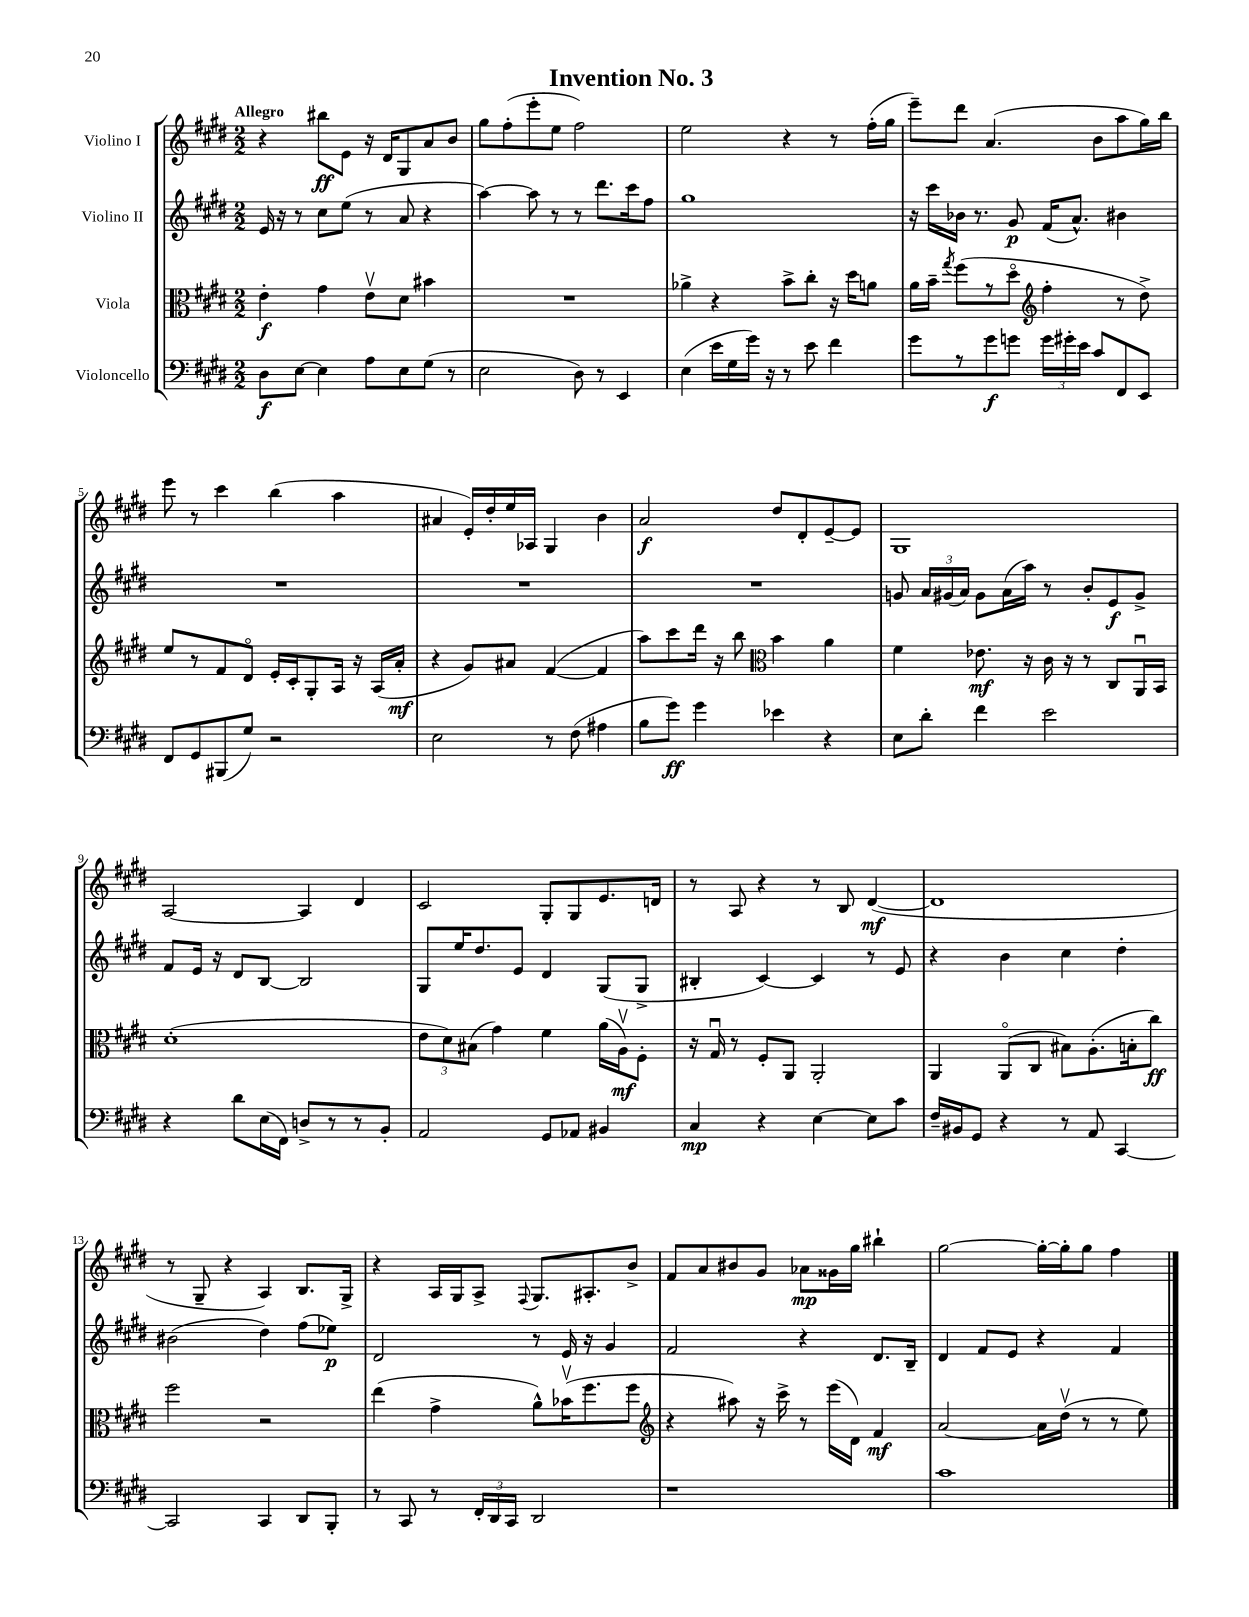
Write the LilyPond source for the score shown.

\header { title = "Invention No. 3" }
<<
\new StaffGroup <<
\new Staff = "s0" \with { instrumentName = "Violino I" } {
    \clef treble \key e \major \numericTimeSignature \time 2/2 \tempo "Allegro"
    \autoBeamOff r4 bis''8[\ff e'8] r16 dis'16[ gis8 a'8 b'8] |
    gis''8[ fis''8-.( e'''8-. e''8] fis''2) |
    e''2 r4 r8 fis''16[-.( gis''16] |
    e'''8[--) dis'''8] a'4.( b'8[ a''8 gis''16) b''16] |
    e'''8 r8 cis'''4 b''4( a''4 |
    ais'4 e'16[-.) dis''16-. e''16 aes16] gis4 b'4 |
    a'2\f dis''8[ dis'8-. e'8~-- e'8] |
    gis1 |
    a2~ a4 dis'4 |
    cis'2 gis8[-. gis8 e'8. d'16] |
    r8 a8 r4 r8 b8 dis'4~\mf( |
    dis'1 |
    r8 gis8-- r4 a4) b8.[ gis16]-> |
    r4 a16[ gis16 a8]-> \appoggiatura { fis8 } gis8.[ ais8.-. b'8]-> |
    fis'8[ a'8 bis'8 gis'8] aes'8[\mp gisis'16 gis''16] bis''4-! |
    gis''2~ gis''16[~-. gis''16-. gis''8] fis''4 \bar "|." |
}
\new Staff = "s1" \with { instrumentName = "Violino II" } {
    \clef treble \key e \major \numericTimeSignature \time 2/2
    \autoBeamOff e'16 r16 r8 cis''8[ e''8]( r8 a'8 r4 |
    a''4~) a''8 r8 r8 dis'''8.[ cis'''16 fis''8] |
    gis''1 |
    r16 cis'''16[ bes'16] r8. gis'8\p fis'16[( a'8.]-^) bis'4 |
    R1 |
    R1 |
    R1 |
    g'8 \tuplet 3/2 { a'16[ gis'16( a'16]) } gis'8[ a'16( a''16]) r8 b'8[-. e'8\f gis'8]-> |
    fis'8[ e'16] r16 dis'8[ b8]~ b2 |
    gis8[ e''16 dis''8. e'8] dis'4 gis8[( gis8]-> |
    bis4-. cis'4~) cis'4 r8 e'8 |
    r4 b'4 cis''4 dis''4-. |
    bis'2( dis''4) fis''8[( ees''8]\p) |
    dis'2 r8 e'16 r16 gis'4 |
    fis'2 r4 dis'8.[ b16]-- |
    dis'4 fis'8[ e'8] r4 fis'4 \bar "|." |
}
\new Staff = "s2" \with { instrumentName = "Viola" } {
    \clef alto \key e \major \numericTimeSignature \time 2/2
    \autoBeamOff e'4-.\f gis'4 e'8[\upbow dis'8] bis'4 |
    R1 |
    aes'4-> r4 b'8[-> cis''8]-. r16 dis''16[ a'8] |
    a'16[ b'16]-- \acciaccatura { gis''8 } fis''8[( r8 dis''8]\flageolet \clef treble fis''4-. r8 dis''8->) |
    e''8[ r8 fis'8 dis'8]\flageolet e'16[-. cis'16-. gis8-. a16] r16 a16[( a'16]-.\mf |
    r4 gis'8[) ais'8] fis'4~( fis'4 |
    a''8[) cis'''8 dis'''16] r16 b''8 \clef alto b'4 a'4 |
    fis'4 ees'8.\mf r16 cis'16 r16 r8 cis8[ a,16\downbow b,16] |
    dis'1-.( |
    \tuplet 3/2 { e'8[ dis'8) bis8]( } gis'4) fis'4 a'16[( a16\upbow\mf) fis8]-. |
    r16 gis16\downbow r8 fis8[-. a,8] a,2-. |
    a,4 a,8[\flageolet( cis8] bis8[) a8.-.( b16-. cis''8]\ff) |
    fis''2 r2 |
    e''4( gis'4-> a'8[-^) bes'16\upbow( fis''8. fis''8] |
    \clef treble r4 ais''8) r16 cis'''16-> r8 e'''16[( dis'16]) fis'4\mf |
    a'2~ a'16[ dis''16]\upbow( r8 r8 e''8) \bar "|." |
}
\new Staff = "s3" \with { instrumentName = "Violoncello" } {
    \clef bass \key e \major \numericTimeSignature \time 2/2
    \autoBeamOff dis8[\f e8]~ e4 a8[ e8 gis8]( r8 |
    e2 dis8) r8 e,4 |
    e4( e'16[ gis16 gis'16]) r16 r8 e'8 fis'4 |
    gis'8[ r8 gis'8\f g'8] \tuplet 3/2 { g'16[ gis'16-. e'16] } cis'8[ fis,8 e,8] |
    fis,8[ gis,8 bis,,8( gis8]) r2 |
    e2 r8 fis8( ais4 |
    b8[ gis'8]\ff) gis'4 ees'4 r4 |
    e8[ dis'8]-. fis'4 e'2 |
    r4 dis'8[ e16( fis,16]) d8[-> r8 r8 b,8]-. |
    a,2 gis,8[ aes,8] bis,4 |
    cis4\mp r4 e4~ e8[ cis'8] |
    fis16[-- bis,16 gis,8] r4 r8 a,8 cis,4~ |
    cis,2 cis,4 dis,8[ b,,8]-. |
    r8 cis,8 r8 \tuplet 3/2 { fis,16[-. dis,16 cis,16] } dis,2 |
    r1 |
    cis'1 \bar "|." |
}
>>
>>
